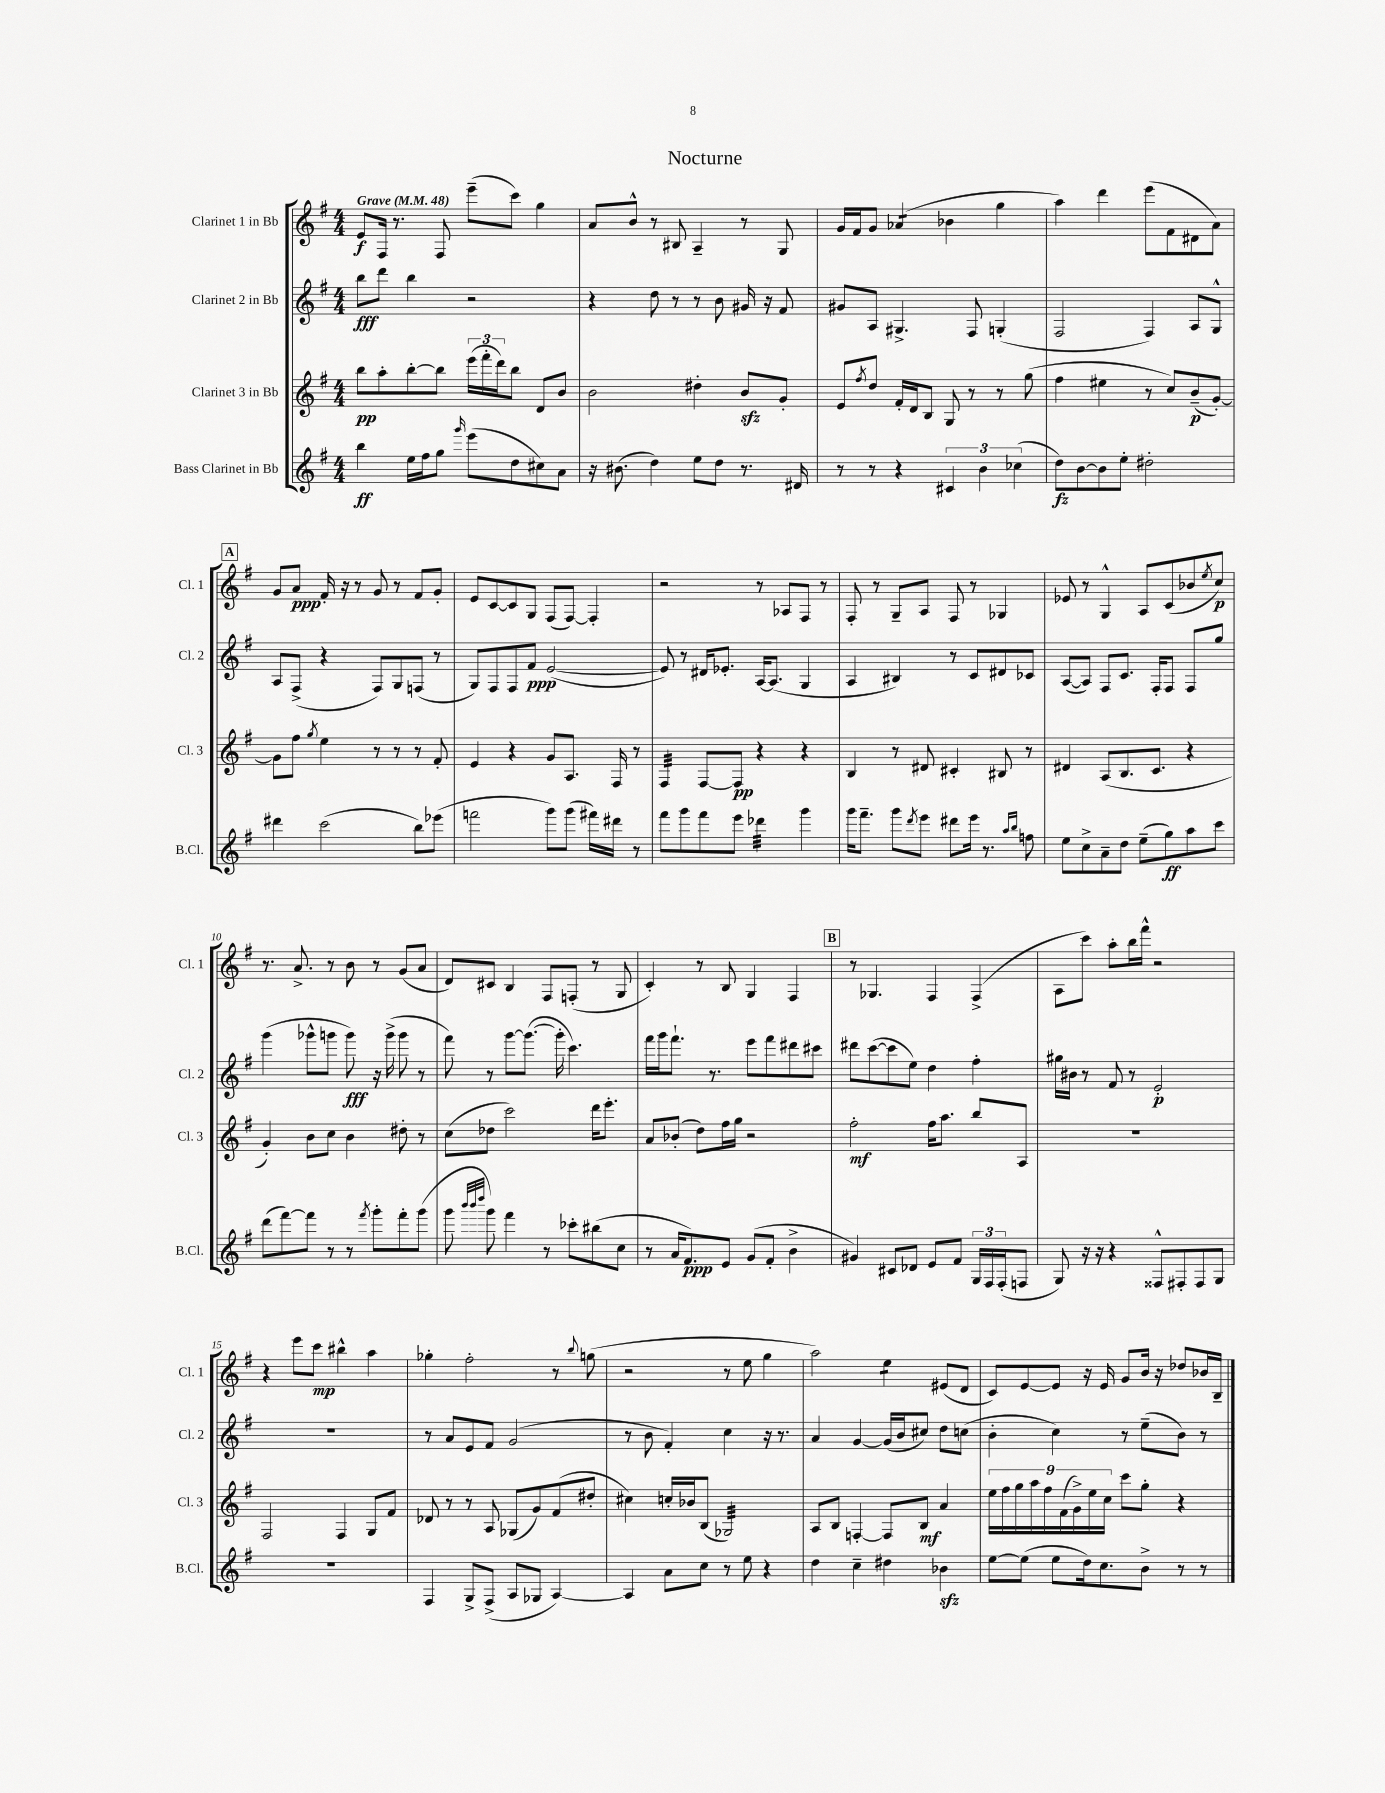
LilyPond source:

\header { title = "Nocturne" }
<<
\new StaffGroup <<
\new Staff = "s0" \with { instrumentName = "Clarinet 1 in Bb" shortInstrumentName = "Cl. 1" } {
    \clef treble \key g \major \numericTimeSignature \time 4/4 \tempo "Grave" 4 = 48
    e'8\f fis16 r8. fis8 e'''8--( c'''8) g''4 |
    a'8 b'8-^ r8 bis8 a4-- r8 g8 |
    g'16 fis'16 g'8 aes'4:8( bes'4 g''4 |
    a''4) d'''4 e'''8( fis'8 dis'8 a'8) |
    \mark \markup { \box "A" } g'8 a'8\ppp fis'16-. r16 r8 g'8 r8 fis'8 g'8-. |
    e'8 c'8~ c'8 g8 fis8( fis8~) fis4-. |
    r2 r8 aes8 fis8 r8 |
    fis8-. r8 g8-- a8 fis8 r8 ges4 |
    ees'8 r8 g4-^ a8 c'8( bes'8 \acciaccatura { e''8 } c''8\p) |
    r8. a'8.-> r8 b'8 r8 g'8( a'8 |
    d'8) cis'8 b4 fis8 f8-.( r8 g8 |
    c'4-.) r8 b8 g4 fis4 |
    \mark \markup { \box "B" } r8 ges4. fis4 fis4->( |
    a8 c'''8) a''8-. b''16 fis'''16-^ r2 |
    r4 e'''8 c'''8\mp bis''4-^ a''4 |
    ges''4-. fis''2-. r8 \appoggiatura { b''8 } g''8( |
    r2 r8 e''8 g''4 |
    a''2) e''4:8 eis'8( d'8 |
    c'8) e'8~ e'8 r16 e'16 g'8 b'16 r16 des''8 bes'16 b16-- \bar "|." |
}
\new Staff = "s1" \with { instrumentName = "Clarinet 2 in Bb" shortInstrumentName = "Cl. 2" } {
    \clef treble \key g \major \numericTimeSignature \time 4/4
    b''8\fff d'''8 b''4 r2 |
    r4 d''8 r8 r8 b'8 gis'16 r16 fis'8 |
    gis'8 a8 gis4.-> fis8 g4-.( |
    fis2 fis4) a8 g8-^ |
    \mark \markup { \box "A" } a8 fis8->( r4 fis8) g8 f8( r8 |
    g8) fis8 fis8 fis'8\ppp e'2~( |
    e'8) r8 dis'16 ees'8.-. a16~ a8.( g4 |
    a4 bis4) r8 c'8 dis'8 ces'8 |
    a8~( a8) fis8 c'8. fis16-. fis8 fis8 g''8 |
    g'''4( ges'''8-^ g'''8 g'''8\fff) r16 g'''16->( g'''8 r8 |
    fis'''8) r8 g'''8~ g'''8.~( g'''16-. c'''4.) |
    fis'''16 g'''16 fis'''8.-! r8. e'''8 fis'''8 dis'''8 cis'''8 |
    \mark \markup { \box "B" } dis'''8 c'''8~( c'''8 e''8) d''4 fis''4-. |
    gis''16 bis'16 r8 fis'8 r8 e'2-.\p |
    R1 |
    r8 a'8 e'8 fis'8 g'2( |
    r8 b'8 fis'4-.) c''4 r16 r8. |
    a'4 g'4~ g'16( b'16 cis''8) d''8 c''8( |
    b'4-. c''4) r8 e''8--( b'8) r8 \bar "|." |
}
\new Staff = "s2" \with { instrumentName = "Clarinet 3 in Bb" shortInstrumentName = "Cl. 3" } {
    \clef treble \key g \major \numericTimeSignature \time 4/4
    b''8\pp a''8-. b''8~-. b''8 \tuplet 3/2 { e'''16( fis'''16-. d'''16) } b''8 d'8 b'8 |
    b'2 dis''4-. b'8\sfz g'8-. |
    e'8 \acciaccatura { fis''8 } d''8 fis'16-. d'16 b8 g8 r8 r8 g''8( |
    fis''4 eis''4 r8 c''8) b'8--\p( g'8~-.) |
    \mark \markup { \box "A" } g'8 fis''8 \acciaccatura { g''8 } e''4 r8 r8 r8 fis'8-. |
    e'4 r4 g'8 a8. fis16 r8 |
    fis4:32 fis8~ fis8\pp r4 r4 |
    b4 r8 dis'8 cis'4-. bis8 r8 |
    dis'4 a8( b8. c'8. r4 |
    g'4-.) b'8 c''8 b'4 dis''8-. r8 |
    c''8( des''8 c'''2) d'''16 e'''8.-. |
    a'8 bes'8-.( d''8) fis''16 g''16 r2 |
    \mark \markup { \box "B" } fis''2-.\mf fis''16 a''8. b''8 a8 |
    R1 |
    fis2 fis4 g8 fis'8 |
    des'8 r8 r8 a8 ges8( g'8) fis'8( dis''8-. |
    cis''4) c''16-. bes'16 b8( ges2:32) |
    a8 b8 f4~-. f8 b8\mf a'4 |
    \tuplet 9/8 { e''16 fis''16 g''16 a''16 fis''16 fis'16( g'16->) e''16 c''16 } c'''8 g''8-. r4 \bar "|." |
}
\new Staff = "s3" \with { instrumentName = "Bass Clarinet in Bb" shortInstrumentName = "B.Cl." } {
    \clef treble \key g \major \numericTimeSignature \time 4/4
    b''4\ff e''16 fis''16 g''8 \grace { g'''16 } e'''8( d''8 cis''8) a'8 |
    r16 bis'8.( d''4) e''8 d''8 r8. dis'16 |
    r8 r8 r4 \tuplet 3/2 { cis'4 b'4 ces''4( } |
    d''8\fz) b'8~ b'8 e''8-. dis''2-. |
    \mark \markup { \box "A" } dis'''4 c'''2( b''8) ees'''8( |
    f'''2 g'''8) g'''8( fis'''16) dis'''16 r8 |
    fis'''8 g'''8 fis'''8 e'''8 des'''4:32 g'''4 |
    g'''16 fis'''8.-- g'''8 \acciaccatura { d'''8 } e'''8 dis'''8 e'''16 r8. \grace { a''16 b''16 } f''8 |
    e''8 c''8-> a'8-- d''8 e''8--( g''8\ff) a''8 c'''8 |
    d'''8( fis'''8~) fis'''8 r8 r8 \acciaccatura { fis'''8 } g'''8-. fis'''8-. g'''8( |
    g'''8 \grace { b'''32 b'''32 d''''32 } g'''8) fis'''4 r8 ces'''8-. bis''8( c''8 |
    r8 a'16 fis'8.\ppp) e'8 g'8( fis'8-. b'4-> |
    \mark \markup { \box "B" } gis'4) cis'8 des'8 e'8 fis'8 \tuplet 3/2 { g16 fis16 fis16-.( } f8 |
    g8) r16 r16 r4 fisis8-^ fis8-. fis8 g8 |
    R1 |
    fis4 g8-> fis8->( a8 ges8 a4~) |
    a4 a'8 c''8 r8 e''8 r4 |
    d''4 c''4-- dis''4 bes'4\sfz |
    e''8~ e''8( e''8 d''16) c''8. b'8-> r8 r8 \bar "|." |
}
>>
>>
